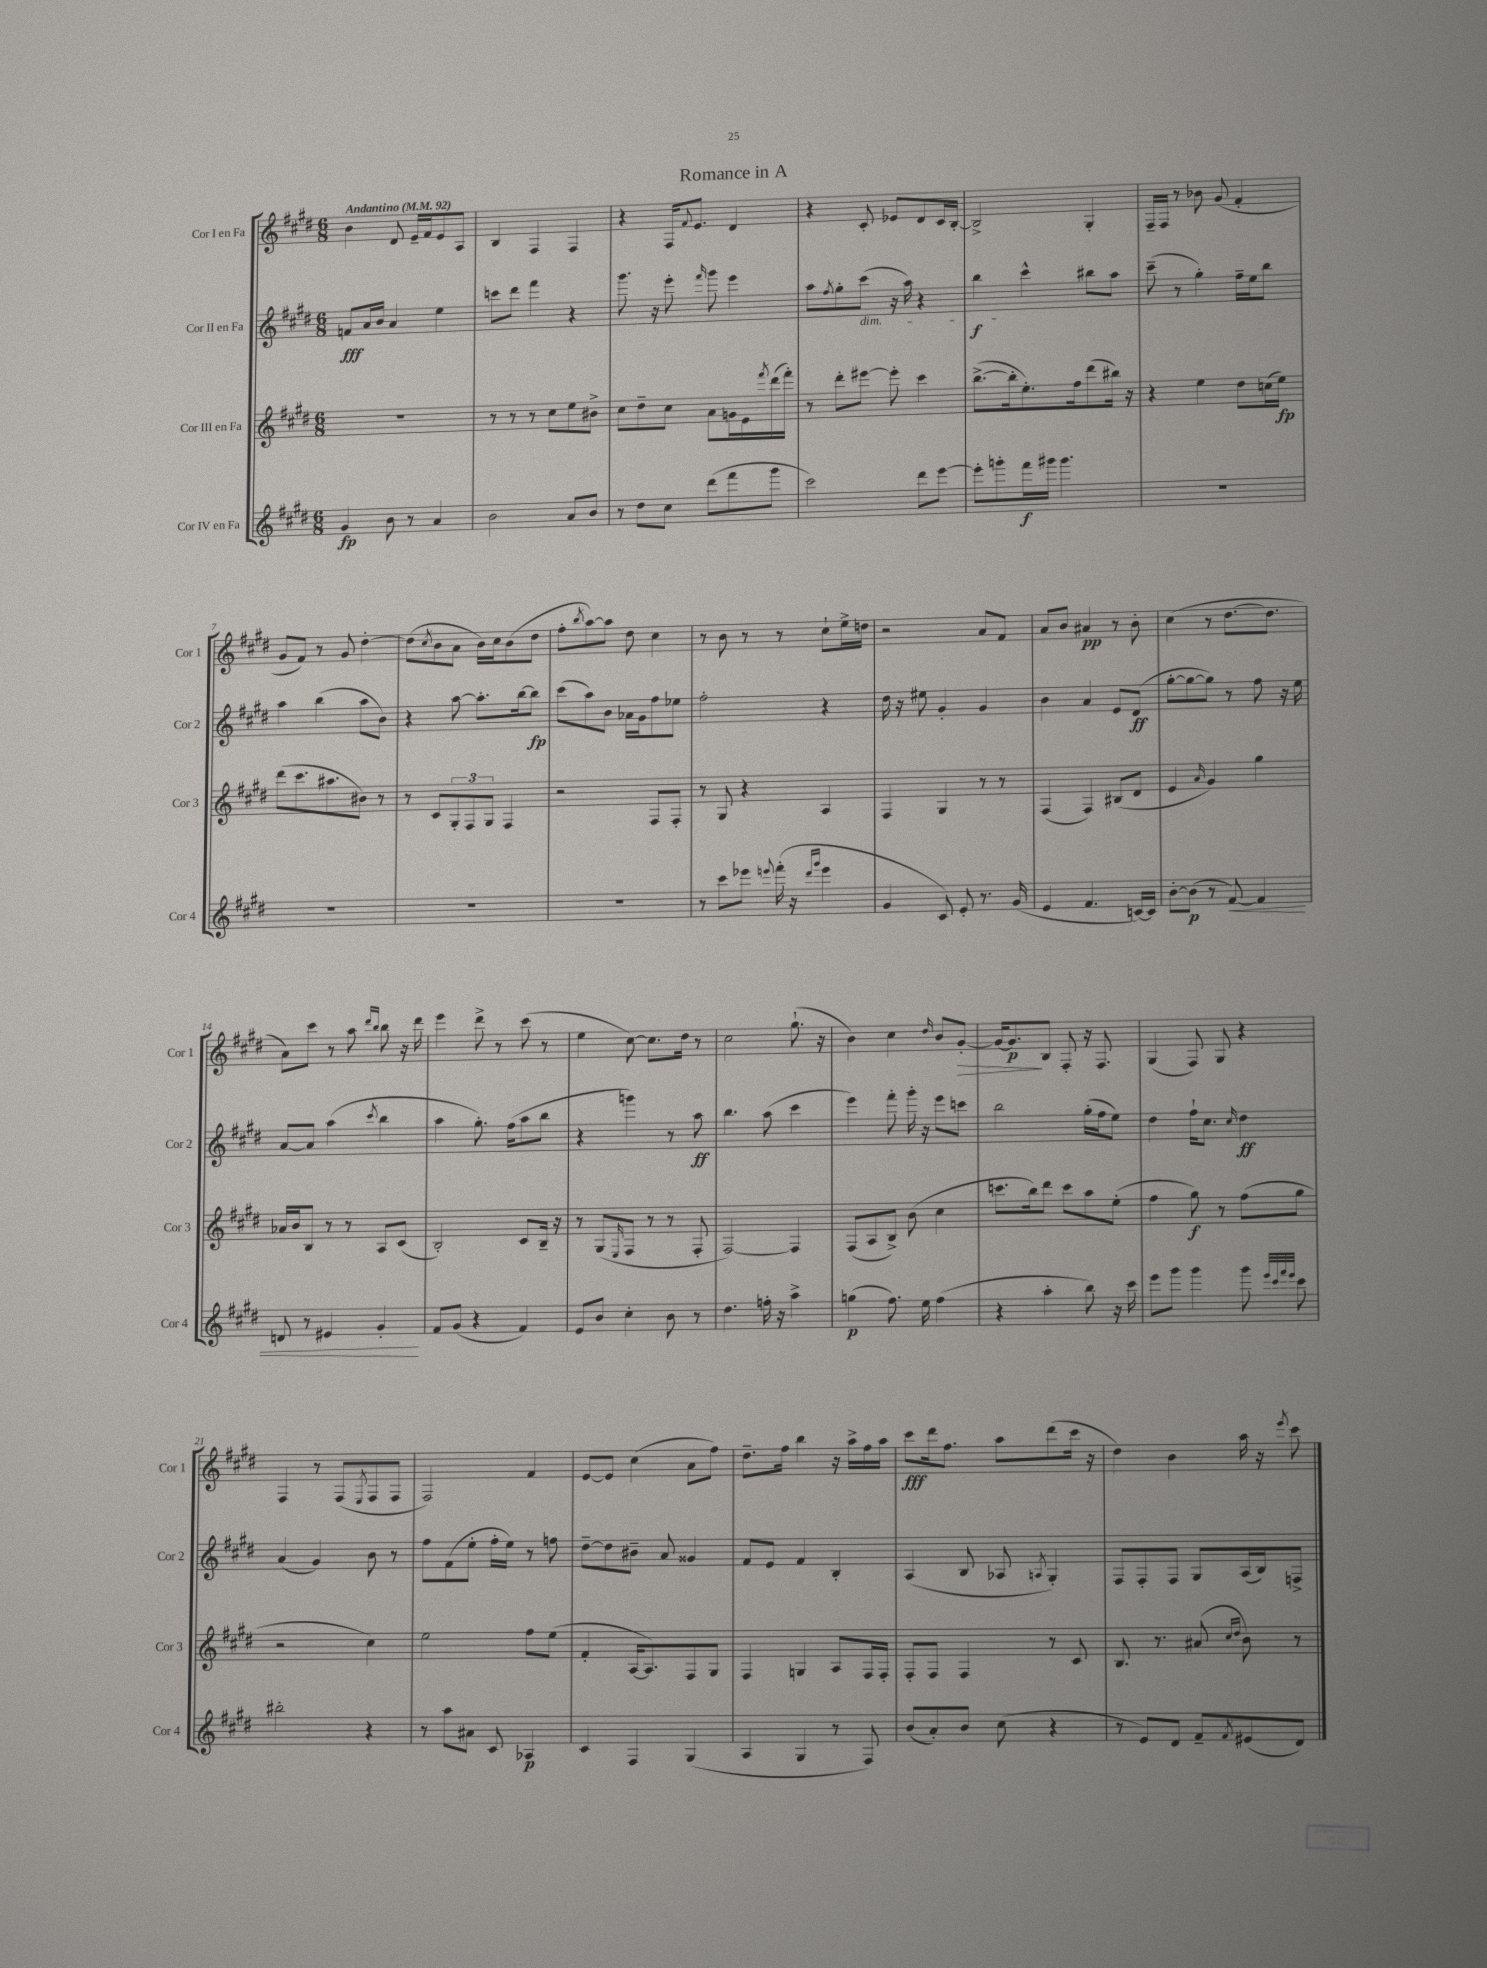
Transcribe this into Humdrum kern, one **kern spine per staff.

**kern	**dynam	**kern	**dynam	**kern	**dynam	**kern	**dynam
*part4	*part4	*part3	*part3	*part2	*part2	*part1	*part1
*staff4	*staff4	*staff3	*staff3	*staff2	*staff2	*staff1	*staff1
*I"Cor IV en Fa	*	*I"Cor III en Fa	*	*I"Cor II en Fa	*	*I"Cor I en Fa	*
*I'Cor 4	*	*I'Cor 3	*	*I'Cor 2	*	*I'Cor 1	*
*clefG2	*	*clefG2	*	*clefG2	*	*clefG2	*
*k[f#c#g#d#]	*	*k[f#c#g#d#]	*	*k[f#c#g#d#]	*	*k[f#c#g#d#]	*
*M6/8	*	*M6/8	*	*M6/8	*	*M6/8	*
*MM92	*	*MM92	*	*MM92	*	*MM92	*
=1	=1	=1	=1	=1	=1	=1	=1
!	!	!	!	!	!	!LO:TX:a:B:t=Andantino	!
4g#/	fp	2.r	.	8fn/L	fff	4b\	.
.	.	.	.	16a/L	.	.	.
.	.	.	.	16b/JJ	.	.	.
8b\	.	.	.	4a/	.	8d#/	.
8r	.	.	.	.	.	16e~/LL	.
.	.	.	.	.	.	16f#/J	.
4a/	.	.	.	4ee\	.	8e/	.
.	.	.	.	.	.	8A/J	.
=2	=2	=2	=2	=2	=2	=2	=2
2b\	.	8r	.	8cccn\L	.	4B/	.
.	.	8r	.	8ddd#\J	.	.	.
.	.	8r	.	4fff#\	.	4F#/	.
.	.	8cc#\L	.	.	.	.	.
8a/L	.	8ee\	.	4r	.	4F#/	.
8b/J	.	8b#X^\J	.	.	.	.	.
=3	=3	=3	=3	=3	=3	=3	=3
8r	.	8cc#\L	.	8.ggg#\	.	4r	.
8dd#\L	.	8dd#~\	.	.	.	.	.
.	.	.	.	16r	.	.	.
8cc#\J	.	8cc#\J	.	8eee'\	.	16F#/KL	.
.	.	.	.	.	.	8qqf#/	.
.	.	.	.	.	.	8.e/J	.
.	.	.	.	16qqfff#/	.	.	.
(8ddd#\L	.	8a\L	.	8ggg#\	.	.	.
8fff#\	.	16gn\L	.	4eee\	.	4d#/	.
.	.	16e\	.	.	.	.	.
.	.	8qfff#/	.	.	.	.	.
8ggg#\J	.	(16ddd#\	.	.	.	.	.
.	.	16fff#'\JJ)	.	.	.	.	.
=4	=4	=4	=4	=4	=4	=4	=4
2ccc#\)	.	8r	.	8aa\L	.	4r	.
.	.	.	.	8qff#/	.	.	.
.	.	8ddd#'\L	.	8gg#'\	.	.	.
!	!	!	!	!LO:TX:b:i:t=dim.	!	!	!
.	.	[8eee#X\J	.	(8ccc#\J	.	8c#'/	.
.	.	8eee#'\]	.	16r	.	8e-X/L	.
.	.	.	.	16aa\)	.	.	.
8ddd#\L	.	4ccc#\	.	4r	.	8d#/	.
[8eee\J	.	.	.	.	.	16c#/L	.
.	.	.	.	.	.	[16B'/JJ	.
=5	=5	=5	=5	=5	=5	=5	=5
8eee'\L]	.	([8.bb^\L	.	4bb\	f	2B^/]	.
8gggn'\	.	.	.	.	.	.	.
.	.	16bb'\k]	.	.	.	.	.
16fff#\L	f	8.ee'\)	.	4ccc#^^\	.	.	.
16ggg#X\JJ	.	.	.	.	.	.	.
4.ggg#\	.	.	.	.	.	.	.
.	.	16ff#\k	.	.	.	.	.
.	.	(8ddd#\	.	8bb#X\L	.	4G#'/	.
.	.	16bb#X\Jk)	.	8aa\J	.	.	.
.	.	16r	.	.	.	.	.
=6	=6	=6	=6	=6	=6	=6	=6
2.r	.	4r	.	(8ccc#~\	.	16F#~/LL	.
.	.	.	.	.	.	16F#/JJ	.
.	.	.	.	8r	.	8r	.
.	.	4ee\	.	4gg#'\)	.	8b-X\	.
.	.	.	.	.	.	(8g#/	.
.	.	8dd#\L	.	16ff#~\LL	.	4f#'/	.
.	.	.	.	16ee\J	.	.	.
.	.	(16ccn\L	.	8bb\J	.	.	.
.	.	16ee\JJ)	fp	.	.	.	.
!!LO:LB:g=z
=7	=7	=7	=7	=7	=7	=7	=7
2.r	.	(8ddd#\L	.	4aa\	.	8g#/L	.
.	.	8.ccc#\	.	.	.	8f#/J)	.
.	.	.	.	(4bb\	.	8r	.
.	.	8.aa#X\	.	.	.	.	.
.	.	.	.	.	.	8g#/	.
.	.	8b#X\J)	.	8aa\L	.	[4dd#'\	.
.	.	8r	.	8b\J)	.	.	.
=8	=8	=8	=8	=8	=8	=8	=8
2.r	.	8r	.	4r	.	(8dd#\L]	.
.	.	.	.	.	.	8qcc#/	.
.	.	8c#/L	.	.	.	8b\	.
.	.	12G#'/	.	[8aa\	.	8a\J	.
.	.	12F#/	.	.	.	.	.
.	.	.	.	8.aa'\L]	.	16b\LL)	.
.	.	12G#/J	.	.	.	.	.
.	.	.	.	.	.	16cc#\J	.
.	.	4F#/	.	.	.	(8b\	.
.	.	.	.	[16bb\k	.	.	.
.	.	.	.	8bb\J]	fp	8dd#\J	.
=9	=9	=9	=9	=9	=9	=9	=9
2.r	.	2r	.	(8ccc#\L	.	8ff#'\L	.
.	.	.	.	.	.	8qbb/	.
.	.	.	.	8aa\)	.	[8aa\)	.
.	.	.	.	8b\J	.	8aa\J]	.
.	.	.	.	16a-X\LL	.	8dd#\	.
.	.	.	.	16g#\J	.	.	.
.	.	8F#/L	.	8ff#\	.	4cc#\	.
.	.	8F#'/J	.	8ee-X\J	.	.	.
=10	=10	=10	=10	=10	=10	=10	=10
8r	.	8r	.	2ff#'\	.	8r	.
8ccc#\L	.	8G#/	.	.	.	8b\	.
8eee-X\J	.	4r	.	.	.	8r	.
8qqeeen/	.	.	.	.	.	.	.
(16fff#'\	.	.	.	.	.	8r	.
16r	.	.	.	.	.	.	.
16qqddd#/LL	.	.	.	.	.	.	.
16qqggg#/JJ	.	.	.	.	.	.	.
4eee\	.	4A/	.	4r	.	8cc#`\L	.
.	.	.	.	.	.	16ee^\L	.
.	.	.	.	.	.	16ddn\JJ	.
=11	=11	=11	=11	=11	=11	=11	=11
4g#/	.	4F#/	.	16dd#\	.	2r	.
.	.	.	.	16r	.	.	.
.	.	.	.	8ee#X\	.	.	.
8c#/)	.	4G#/	.	4g#'/	.	.	.
8e'/	.	.	.	.	.	.	.
8.r	.	8r	.	4g#/	.	8a/L	.
.	.	8r	.	.	.	8f#/J	.
(16g#/	.	.	.	.	.	.	.
=12	=12	=12	=12	=12	=12	=12	=12
4e/	.	(4F#/	.	4b\	.	8a/L	.
.	.	.	.	.	.	8b/J	.
4.f#/	.	4F#/)	.	4a/	.	4a#X/	pp
.	.	(8B#X/L	.	8e/L	.	8r	.
[16cn/LL)	.	8d#/J	.	(8d#/J	ff	8b'\	.
16c/JJ]	.	.	.	.	.	.	.
=13	=13	=13	=13	=13	=13	=13	=13
[8b'\L	.	4e/	.	[8gg#'\L	.	(4cc#\	.
(8b\J]	p	.	.	8gg#\_	.	.	.
.	.	16qqa/	.	.	.	.	.
8r	.	4g#/)	.	8gg#\J])	.	8r	.
!	!LO:HP:b	!	!	!	!	!	!
[8f#/)	<	.	.	8r	.	[8.dd#\L	.
4f#/]	.	4gg#\	.	8ff#\	.	.	.
.	.	.	.	.	.	8.dd#\J]	.
.	.	.	.	16r	.	.	.
.	.	.	.	16ee\	.	.	.
!!LO:LB:g=z
=14	=14	=14	=14	=14	=14	=14	=14
8dn/	.	16a-X/LL	.	[8a/L	.	8a\L)	.
.	.	16b/J	.	.	.	.	.
8r	.	8B/J	.	8a/J]	.	8ccc#\J	.
4e#X/	.	8r	.	(4aa\	.	8r	.
.	.	8r	.	.	.	8aa\	.
.	.	.	.	.	.	16qqddd#/LL	.
.	.	.	.	8qccc#/	.	16qqbb/JJ	.
4g#'/	.	8A/L	.	4bb\	.	8bb\	.
.	.	(8c#/J	.	.	.	16r	.
.	.	.	.	.	.	16ddd#\	.
.	[	.	.	.	.	.	.
=15	=15	=15	=15	=15	=15	=15	=15
8f#/L	.	2B'/)	.	4aa\	.	4eee\	.
(8g#/J	.	.	.	.	.	.	.
4r	.	.	.	8.gg#'\)	.	8ddd#^\	.
.	.	.	.	.	.	8r	.
.	.	.	.	(16ff#\KL	.	.	.
4f#/)	.	8c#/L	.	8aa\	.	(8ccc#\	.
.	.	16B~/Jk	.	8bb\J	.	8r	.
.	.	16r	.	.	.	.	.
=16	=16	=16	=16	=16	=16	=16	=16
8e/L	.	8r	.	4r	.	4ee\	.
8b/J	.	(8G#/L	.	.	.	.	.
.	.	16qqE/	.	.	.	.	.
4cc#'\	.	8F#/J	.	4gggn\)	.	[8cc#\)	.
.	.	8r	.	.	.	8.cc#\L]	.
8b\	.	8r	.	8r	.	.	.
.	.	.	.	.	.	16dd#\Jk	.
8r	.	8F#'/	.	8aa\	ff	8r	.
=17	=17	=17	=17	=17	=17	=17	=17
4.dd#\	.	[2F#/)	.	4.bb\	.	2cc#\	.
16ffn'\	.	.	.	(8aa\	.	.	.
16r	.	.	.	.	.	.	.
4aa^\	.	4F#/]	.	4ccc#\	.	(8.gg#`\	.
.	.	.	.	.	.	16r	.
=18	=18	=18	=18	=18	=18	=18	=18
(4ggn\	p	(8F#/L	.	4eee\)	.	4b\)	.
.	.	8A/	.	.	.	.	.
8.ff#\)	.	8B^/J)	.	8fff#'\	.	4cc#\	.
.	.	(8b\	.	16ggg#'\	.	.	.
16ee\	.	.	.	16r	.	.	.
.	.	.	.	.	.	16qqdd#/	.
(4ff#\	.	4cc#\	.	8eee\L	.	8b/L	.
!	!	!	!	!	!	!	!LO:HP:b
.	.	.	.	8cccn\J	.	[8g#'/J	>
=19	=19	=19	=19	=19	=19	=19	=19
4r	.	8.cccn\L	.	2bb\	.	16g#/KL_	.
.	.	.	.	.	.	8.g#/]	p
.	.	16bb\k)	.	.	.	.	.
4aa'\	.	8ddd#\J	.	.	.	8B/J	]
.	.	8ccc\L	.	.	.	8F#'/	.
8bb\)	.	8aa\	.	(16gg#'\LL	.	16r	.
.	.	.	.	16ff#\J	.	8.F#/	.
16r	.	(8ee'\J	.	8ee\J)	.	.	.
16ccc#\	.	.	.	.	.	.	.
=20	=20	=20	=20	=20	=20	=20	=20
8eee\L	.	4ff#\	.	4dd#\	.	(4G#/	.
8ggg#\J	.	.	.	.	.	.	.
4ggg#\	.	8gg#\)	f	16ff#`\KL	.	8F#/)	.
.	.	.	.	8.cc#\J	.	.	.
.	.	8r	.	.	.	8G#/	.
.	.	.	.	16qqcc#/	.	.	.
8ggg#\	.	(8ff#\L	.	4dd#\	ff	4r	.
32qqeee/LLL	.	.	.	.	.	.	.
32qqccc#/	.	.	.	.	.	.	.
32qqfff#/	.	.	.	.	.	.	.
32qqeee/JJJ	.	.	.	.	.	.	.
8ccc#\	.	8gg#\J	.	.	.	.	.
!!LO:LB:g=z
=21	=21	=21	=21	=21	=21	=21	=21
2bb#X'\	.	2r	.	(4a/	.	4F#/	.
.	.	.	.	4g#/)	.	8r	.
.	.	.	.	.	.	(8F#/L	.
.	.	.	.	.	.	8qE/	.
4r	.	4cc#\)	.	8b\	.	8F#/	.
.	.	.	.	8r	.	8F#/J	.
=22	=22	=22	=22	=22	=22	=22	=22
8r	.	2ee\	.	8ff#\L	.	2F#/)	.
8aa\L	.	.	.	(8f#\	.	.	.
8a#X\J	.	.	.	8ee'\J	.	.	.
8c#/	.	.	.	16ff#'\LL	.	.	.
.	.	.	.	16ee\JJ)	.	.	.
4A-X/	p	8ff#\L	.	8r	.	4f#/	.
.	.	(8ee\J	.	8ffn\	.	.	.
=23	=23	=23	=23	=23	=23	=23	=23
4c#/	.	4f#'/	.	[8dd#~\L	.	[8e/L	.
.	.	.	.	8dd#\]	.	8e/J]	.
4F#/	.	[16A/KL	.	8b#X~\J	.	(4cc#\	.
.	.	8.A/])	.	.	.	.	.
.	.	.	.	8a/	.	.	.
(4G#/	.	8F#/	.	4g##X/	.	8a\L	.
.	.	8G#/J	.	.	.	8ff#\J)	.
=24	=24	=24	=24	=24	=24	=24	=24
4A/	.	4F#/	.	8f#/L	.	8.dd#~\L	.
.	.	.	.	8e/J	.	.	.
.	.	.	.	.	.	16ff#\Jk	.
4G#/	.	4Gn/	.	4f#/	.	4bb\	.
8r	.	8A/L	.	4B'/	.	16r	.
.	.	.	.	.	.	16aa^\LL	.
8F#/)	.	16F#/L	.	.	.	16ff#\	.
.	.	16F#'/JJ	.	.	.	16aa\JJ	.
=25	=25	=25	=25	=25	=25	=25	=25
(8b/L	.	8F#'/L	.	(4A/	.	8ccc#\L	fff
8a'/)	.	8F#/J	.	.	.	16ddd#\k	.
.	.	.	.	.	.	8.ff#\J	.
8b/J	.	4F#/	.	8B/	.	.	.
(8cc#\	.	.	.	8A-X/	.	8aa\L	.
.	.	.	.	8qAn/	.	.	.
4r	.	8r	.	4G#'/)	.	(8ddd#\	.
.	.	8c#/	.	.	.	16ccc#\Jk	.
.	.	.	.	.	.	16r	.
=26	=26	=26	=26	=26	=26	=26	=26
8r	.	8.B/	.	8F#/L	.	4dd#\)	.
8e/L)	.	.	.	8F#'/	.	.	.
.	.	8.r	.	.	.	.	.
8d#/J	.	.	.	8F#/J	.	4b\	.
8f#~/L	.	(8a#X/	.	8G#/L	.	.	.
.	.	16qqcc#/LL	.	.	.	.	.
8qf#/	.	16qqdd#/JJ	.	.	.	.	.
(8e#X/	.	8b\)	.	(16A/L	.	16aa\	.
.	.	.	.	16B/J)	.	16r	.
.	.	.	.	.	.	8qeee/	.
8d#/J)	.	8r	.	8Fn^/J	.	8ccc#\	.
==	==	==	==	==	==	==	==
*-	*-	*-	*-	*-	*-	*-	*-
